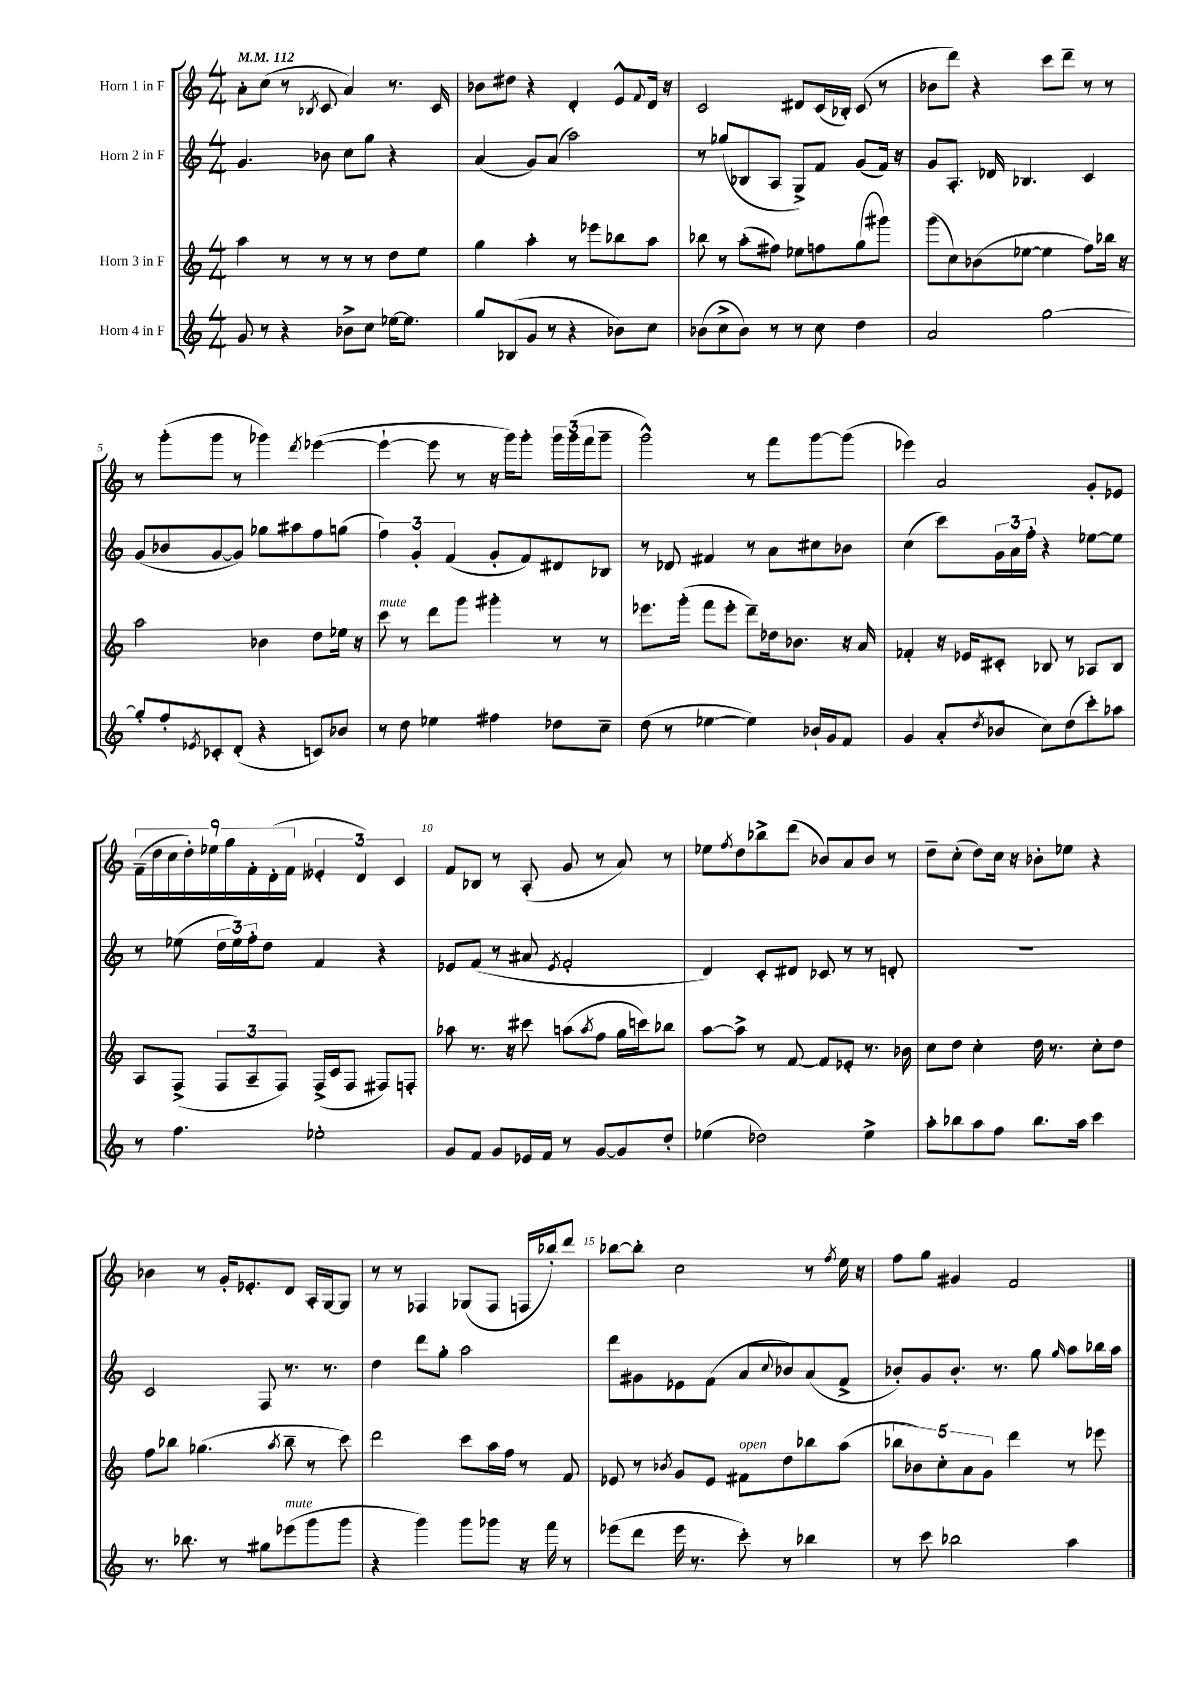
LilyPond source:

<<
\new StaffGroup <<
\new Staff = "s0" \with { instrumentName = "Horn 1 in F" } {
    \clef treble \key c \major \numericTimeSignature \time 4/4 \tempo 4 = 112
    a'8-. c''8( r8 \acciaccatura { bes8 } c'8 a'4) r8. c'16 |
    bes'8 dis''8 r4 d'4-. e'8-^ \appoggiatura { f'8 } d'16 r16 |
    c'2 dis'8 c'16( bes16-.) c'8( r8 |
    bes'8 d'''8) r4 c'''8 d'''8-- r8 r8 |
    r8 g'''8-.( g'''8 r8 ges'''4) \acciaccatura { d'''8 } ees'''4~( |
    ees'''4~-! ees'''8 r8 r16 g'''16) g'''8-. \tuplet 3/2 { g'''16 g'''16( f'''16 } g'''8-- |
    g'''2-^) r8 f'''8 g'''8~ g'''8( |
    ees'''4) a'2 g'8-. ees'8 |
    \tuplet 9/8 { f'16--( d''16 c''16 d''16-.) ees''16 g''16 f'16-. d'16-.( f'16 } \tuplet 3/2 { eeses'4-. d'4) c'4 } |
    f'8 bes8 r8 a8-.( g'8 r8 a'8) r8 |
    ees''8 \acciaccatura { f''8 } d''8 bes''8-> d'''8( bes'8) a'8 bes'8 r8 |
    d''8-- c''8-.( d''8) c''16 r16 bes'8-. ees''8 r4 |
    bes'4 r8 g'16-. ees'8.-. d'8 a16-. g16~ g8 |
    r8 r8 fes4 ges8( fes8 f16 bes''16-.) d'''8 |
    bes''8~ bes''8-. c''2 r8 \acciaccatura { f''8 } e''16 r16 |
    f''8 g''8 gis'4 f'2 \bar "|." |
}
\new Staff = "s1" \with { instrumentName = "Horn 2 in F" } {
    \clef treble \key c \major \numericTimeSignature \time 4/4
    g'4. bes'8 c''8 g''8 r4 |
    a'4( g'8) a'8( a''2) |
    r8 ges''8( bes8 a8 g8->) f'8 g'8( f'16) r16 |
    g'8 a8.-. des'16 bes4. c'4 |
    g'8( bes'8 g'8~ g'8) ges''8 ais''8 f''8 g''8( |
    \tuplet 3/2 { f''4) g'4-. f'4( } g'8-. f'8) dis'8 bes8 |
    r8 des'8 fis'4 r8 a'8 cis''8 bes'8 |
    c''4( c'''8) \tuplet 3/2 { g'16 a'16 f''16-. } r4 ees''8~ ees''8 |
    r8 ees''8( \tuplet 3/2 { d''16 ees''16) f''16-. } d''8 f'4 r4 |
    ees'8 f'8( r8 ais'8 \acciaccatura { ees'8 } f'2-. |
    d'4) c'8-. dis'8 ces'8 r8 r8 d'8-. |
    R1 |
    c'2 f8 r8. r8. |
    d''4 d'''8 g''8-. a''2 |
    d'''8 gis'8 ees'8 f'8( a'8 \appoggiatura { c''8 } bes'8) a'8( f'8-> |
    bes'8-.) g'8 bes'8.-. r8. g''8 \grace { g''16 } a''8 bes''16 a''16 \bar "|." |
}
\new Staff = "s2" \with { instrumentName = "Horn 3 in F" } {
    \clef treble \key c \major \numericTimeSignature \time 4/4
    a''4 r8 r8 r8 r8 d''8 e''8 |
    g''4 a''4-. r8 ees'''8 bes''8 a''8 |
    bes''8 r8 a''8-.( fis''8) ees''8 f''8 g''8( gis'''8) |
    g'''8( c''8) bes'8( ees''8~ ees''4 f''8) bes''16 r16 |
    a''2 bes'4 d''8 ees''16 r16 |
    c'''8^\markup { \italic "mute" } r8 d'''8 g'''8 gis'''4-. r8 r8 |
    ees'''8. g'''16-.( f'''8 ees'''8-. d'''8--) des''16 bes'8. r16 a'16 |
    fes'4-. r16 ees'16 cis'8-. bes8 r8 aes8 bes8 |
    a8 f8->( \tuplet 3/2 { f8 a8-- f8) } f16->( c'16 f8 fis8) f8-. |
    aes''8 r8. r16 cis'''8 a''8( \acciaccatura { a''8 } f''8 g''16 c'''16) bes''8 |
    a''8~ a''8-> r8 f'8~ f'8 ees'8-. r8. bes'16 |
    c''8 d''8 c''4-. d''16 r8. c''8-. d''8 |
    f''8 bes''8 ges''4.( \acciaccatura { a''8 } bes''8-- r8 c'''8) |
    d'''2 c'''8 a''16 f''16 r8 f'8 |
    ees'8 r8 \acciaccatura { bes'8 } g'8 ees'8 fis'8^\markup { \italic "open" } d''8 bes''8 a''8( |
    \tuplet 5/4 { bes''8 bes'8) c''8-. a'8 g'8 } d'''4 r8 ees'''8 \bar "|." |
}
\new Staff = "s3" \with { instrumentName = "Horn 4 in F" } {
    \clef treble \key c \major \numericTimeSignature \time 4/4
    g'8 r8 r4 bes'8-> c''8 ees''16~ ees''8. |
    g''8 bes8( g'8 r8 r4 bes'8) c''8 |
    bes'8( c''8-> bes'8) r8 r8 c''8 d''4 |
    a'2 g''2~ |
    g''8-. f''8-. \acciaccatura { ees'8 } ces'8-. d'8-.( r4 c'8) bes'8 |
    r8 d''8 ees''4 fis''4 des''8 c''8-- |
    d''8( r8 ees''4~ ees''4) bes'16-! g'16 f'8 |
    g'4 a'8-.( \acciaccatura { d''8 } bes'8 c''8) d''8( c'''8-.) aes''8 |
    r8 f''4. ees''2-. |
    g'8 f'8 g'8 ees'16 f'16 r8 g'8~ g'8 d''8-. |
    ees''4( des''2) ees''4-> |
    a''8-. bes''8 a''8 f''8 bes''8. a''16 c'''4 |
    r8. bes''8. r8 gis''8 ees'''8^\markup { \italic "mute" }( g'''8 g'''8 |
    r4 g'''4) g'''8 ges'''8 r16 f'''16 r8 |
    ees'''8( d'''8 ees'''16 r8. c'''8-.) r8 bes''4 |
    r8 c'''8 bes''2 a''4 \bar "|." |
}
>>
>>
\layout { \context { \Score \override BarNumber.break-visibility = ##(#f #t #t) barNumberVisibility = #(every-nth-bar-number-visible 5) } }
